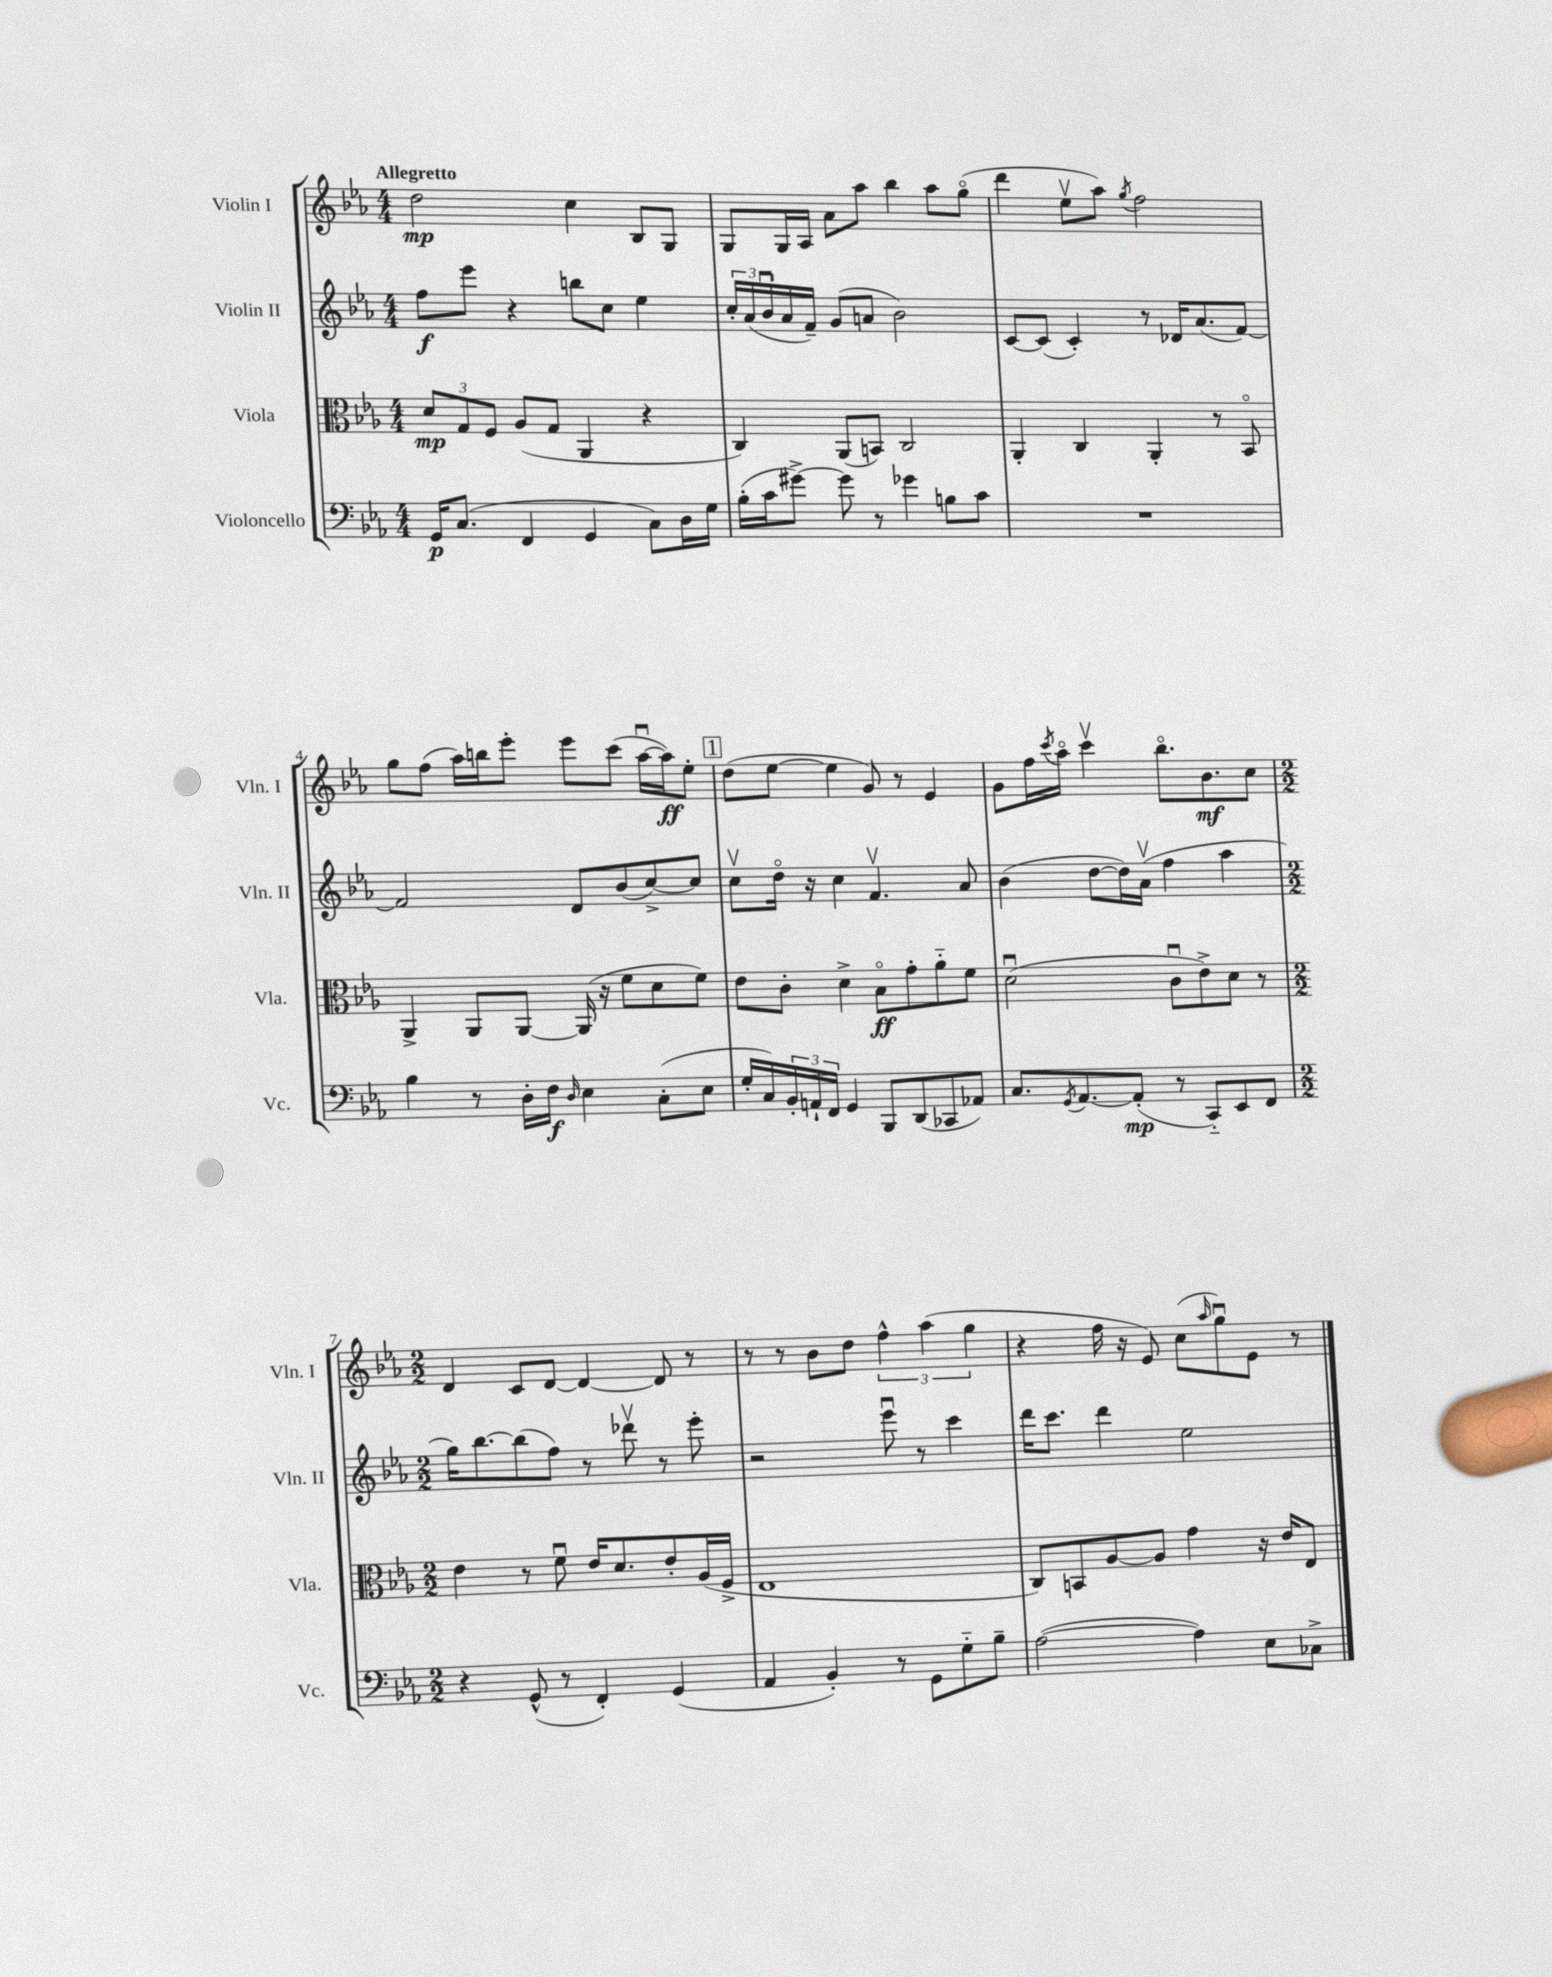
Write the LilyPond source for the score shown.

<<
\new StaffGroup <<
\new Staff = "s0" \with { instrumentName = "Violin I" shortInstrumentName = "Vln. I" } {
    \clef treble \key ees \major \numericTimeSignature \time 4/4 \tempo "Allegretto"
    d''2\mp c''4 bes8 g8 |
    g8 g16 aes16 aes'8 aes''8 bes''4 aes''8 g''8\flageolet( |
    d'''4 ees''8\upbow aes''8) \acciaccatura { g''8 } f''2 |
    g''8 f''8( aes''16) b''16 ees'''8-. ees'''8 c'''8( aes''16~\downbow aes''16\ff) ees''8-. |
    \mark \markup { \box "1" } d''8( ees''8~ ees''4 g'8) r8 ees'4 |
    g'8 f''16 \acciaccatura { c'''8 } aes''16\flageolet c'''4\upbow bes''8.\flageolet bes'8.\mf c''8 |
    \numericTimeSignature \time 2/2 d'4 c'8 d'8~ d'4~ d'8 r8 |
    r8 r8 bes'8 d''8 \tuplet 3/2 { f''4-^ aes''4( g''4 } |
    r4 f''16 r16 ees'8) c''8( \grace { aes''16 } g''8\downbow) ees'8 r8 \bar "|." |
}
\new Staff = "s1" \with { instrumentName = "Violin II" shortInstrumentName = "Vln. II" } {
    \clef treble \key ees \major \numericTimeSignature \time 4/4
    f''8\f ees'''8 r4 b''8 c''8 ees''4 |
    \tuplet 3/2 { c''16-. aes'16( bes'16\downbow } aes'16 f'16--) g'8( a'8 bes'2) |
    c'8~ c'8( c'4-.) r8 des'16 aes'8.( f'8~) |
    f'2 d'8 bes'8( c''8~->) c''8 |
    \mark \markup { \box "1" } c''8\upbow d''16\flageolet r16 c''4 f'4.\upbow aes'8 |
    bes'4( d''8~ d''16) aes'16\upbow( f''4 aes''4 |
    \numericTimeSignature \time 2/2 g''16) bes''8.~ bes''8( f''8) r8 des'''8\upbow r8 ees'''8-. |
    r2 ees'''8\downbow r8 c'''4 |
    d'''16 c'''8. d'''4 ees''2 \bar "|." |
}
\new Staff = "s2" \with { instrumentName = "Viola" shortInstrumentName = "Vla." } {
    \clef alto \key ees \major \numericTimeSignature \time 4/4
    \tuplet 3/2 { d'8\mp g8 f8 } aes8( g8 aes,4 r4 |
    c4) aes,8( b,8) c2 |
    aes,4-. c4 aes,4-. r8 bes,8\flageolet |
    aes,4-> aes,8 aes,8~ aes,16( r16 f'8 d'8 f'8) |
    \mark \markup { \box "1" } ees'8 c'8-. d'4-> bes8\flageolet\ff g'8-. aes'8-_ f'8 |
    d'2\downbow( c'8\downbow ees'8->) d'8 r8 |
    \numericTimeSignature \time 2/2 ees'4 r8 f'8\downbow ees'16 d'8. ees'8-. aes16( f16-> |
    ees1 |
    c8) b,8 aes8~ aes8 g'4 r16 ees'16 ees8 \bar "|." |
}
\new Staff = "s3" \with { instrumentName = "Violoncello" shortInstrumentName = "Vc." } {
    \clef bass \key ees \major \numericTimeSignature \time 4/4
    g,16\p c8.( f,4 g,4 c8) d16 g16 |
    bes16-.( c'16 gis'8~->) gis'8 r8 ges'4 b8 c'8 |
    R1 |
    bes4 r8 d16-. f16\f \grace { d16 } ees4 c8-.( ees8 |
    \mark \markup { \box "1" } g16-. c16) \tuplet 3/2 { bes,16-. a,16-! f,16 } g,4 bes,,8 d,8( ces,8 aes,8) |
    c8. \acciaccatura { g,8 } aes,8.~ aes,8-.\mp( r8 c,8-_) ees,8 f,8 |
    \numericTimeSignature \time 2/2 r4 g,8-^( r8 f,4-.) g,4( |
    aes,4 bes,4-.) r8 g,8 g8-_ bes8-- |
    aes2~( aes4) ees8 ces8-> \bar "|." |
}
>>
>>
